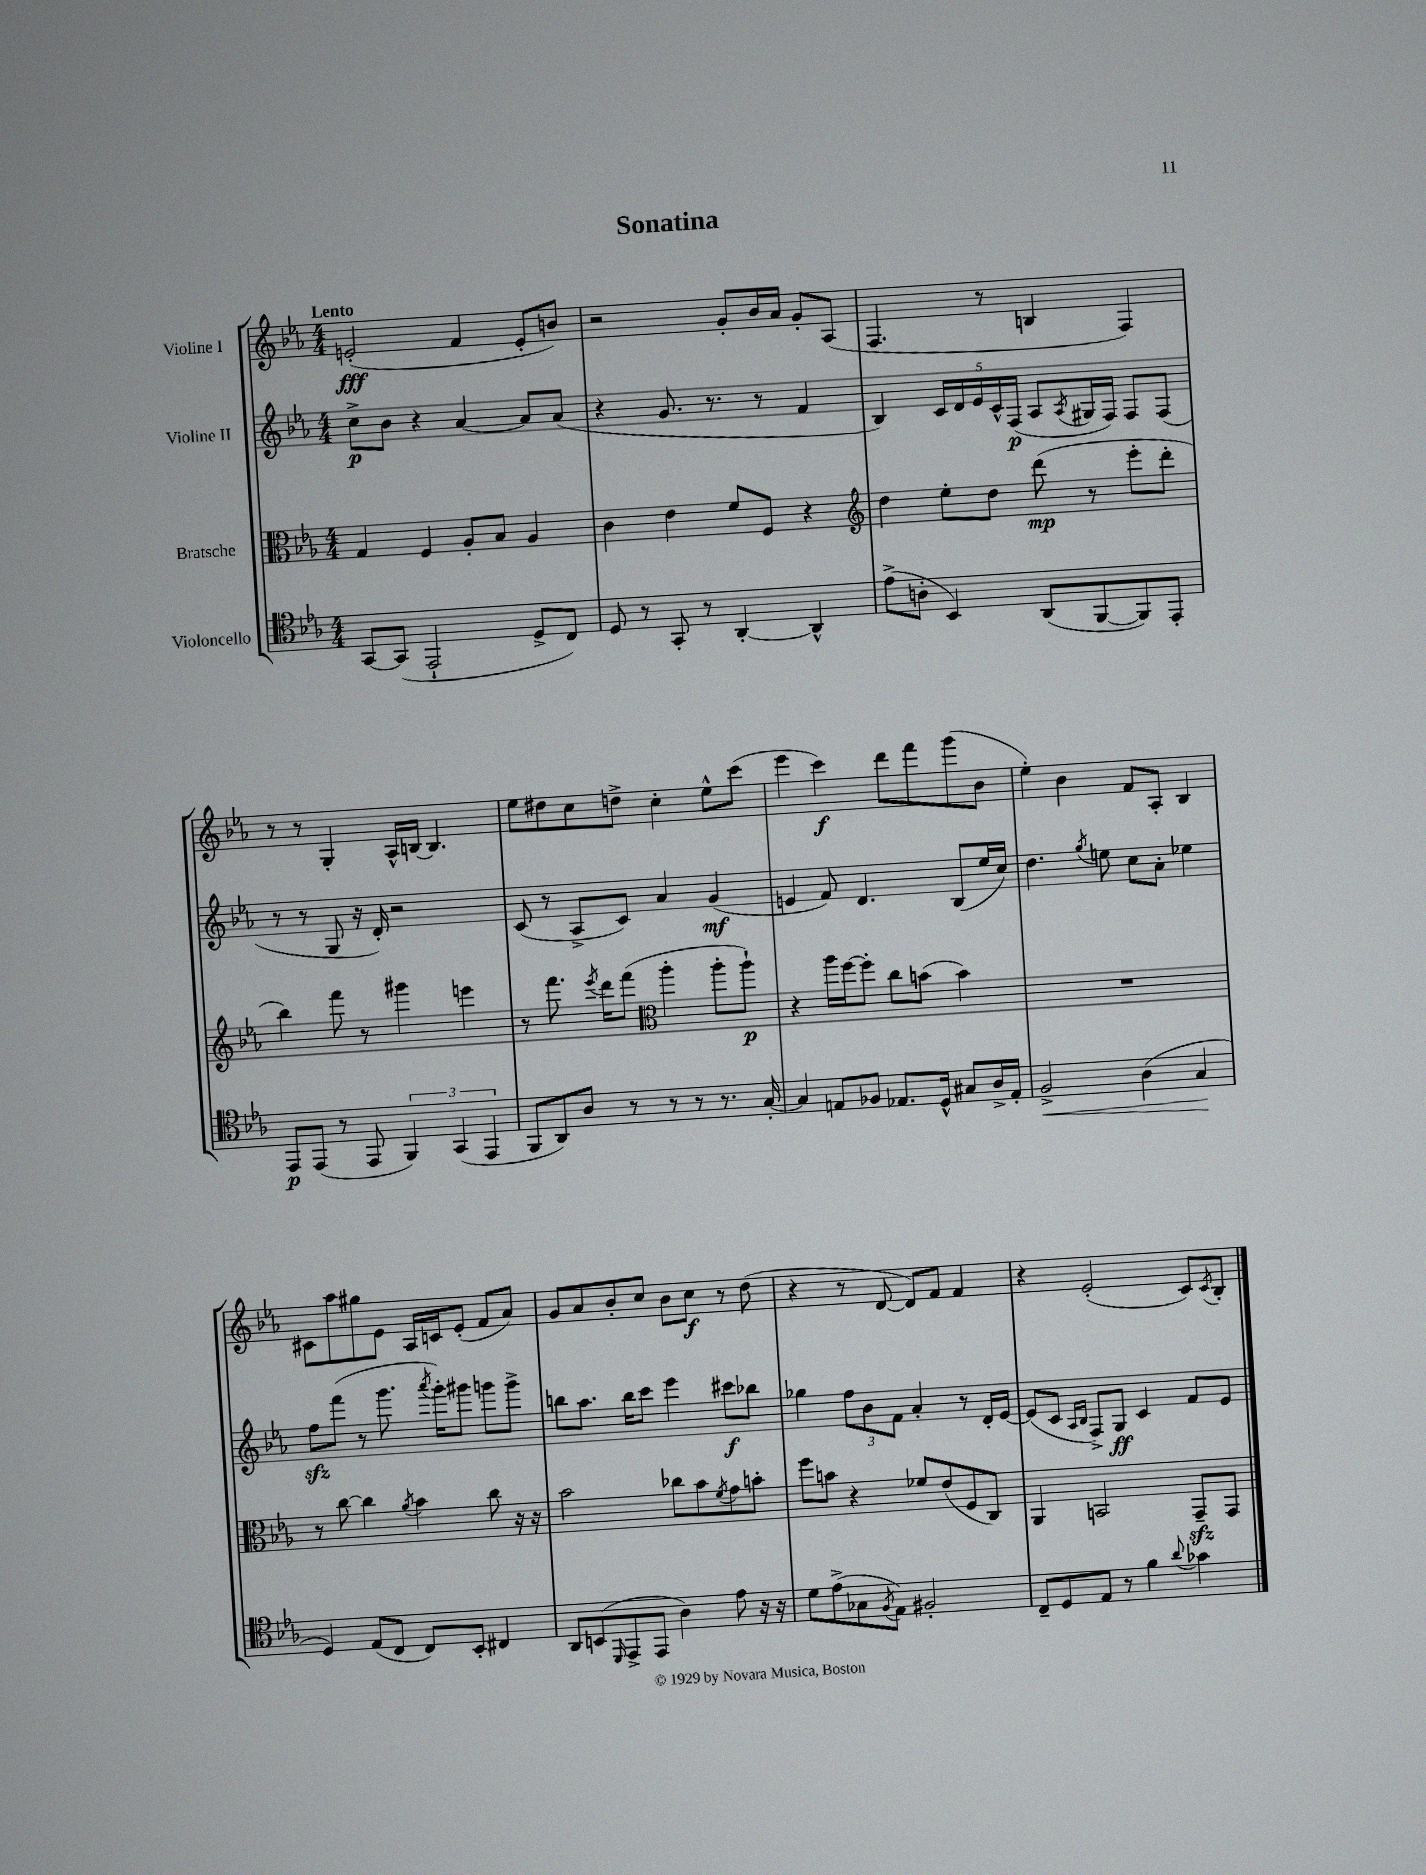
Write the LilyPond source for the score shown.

\header { title = "Sonatina" }
<<
\new StaffGroup <<
\new Staff = "s0" \with { instrumentName = "Violine I" } {
    \clef treble \key ees \major \numericTimeSignature \time 4/4 \tempo "Lento"
    e'2-.\fff( f'4 e'8-. b'8) |
    r2 g'8-. bes'16 aes'16 g'8-. aes8( |
    f4. r8 b4 f4) |
    r8 r8 g4-. aes16-^ b16~ b4. |
    ees''8 dis''8 c''8 d''8-> c''4-. ees''8-^ c'''8( |
    ees'''4 c'''4\f) d'''8 f'''8 g'''8( bes'8 |
    ees''4-.) bes'4 f'8 aes8-. bes4 |
    cis'8 aes''8 gis''8 ees'8 aes16 c'16 ees'8-.( f'8 aes'8) |
    g'8 aes'8 bes'8-. c''8 bes'8 c''8\f r8 d''8( |
    r4 r8 d'8~ d'8) f'8 f'4 |
    r4 ees'2-.( c'8) \acciaccatura { c'8 } bes8-. \bar "|." |
}
\new Staff = "s1" \with { instrumentName = "Violine II" } {
    \clef treble \key ees \major \numericTimeSignature \time 4/4
    c''8->\p bes'8 r4 aes'4~ aes'8 aes'8( |
    r4 g'8. r8. r8 f'4 |
    bes4) \tuplet 5/4 { c'16 d'16 ees'16 c'16-^ f16\p( } aes8 \acciaccatura { aes8 } gis16 f16) f8 f8( |
    r8 r8 g8 r16 d'16-.) r2 |
    c'8( r8 aes8-> c'8) aes'4 g'4\mf( |
    e'4 f'8) d'4. bes8( ees''16 c''16) |
    d''4. \acciaccatura { g''8 } e''8 c''8 aes'8-. ees''4 |
    f''8\sfz f'''8( r8 g'''8. \acciaccatura { aes'''8 } g'''16-.) gis'''8 g'''8 g'''8-> |
    b''8 aes''8. b''16 c'''8 ees'''4 cis'''8\f bes''8 |
    ges''4 \tuplet 3/2 { f''8 bes'8 f'8 } aes'4-. r8 d'16-. ees'16~ |
    ees'8( c'8 \grace { aes16 bes16 } f8->) g8\ff c'4 f'8 ees'8 \bar "|." |
}
\new Staff = "s2" \with { instrumentName = "Bratsche" } {
    \clef alto \key ees \major \numericTimeSignature \time 4/4
    g4 f4 aes8-. bes8 aes4 |
    c'4 ees'4 f'8 f8 r4 |
    \clef treble d''4 ees''8-. d''8 d'''8\mp( r8 ees'''8-. d'''8-. |
    bes''4) f'''8 r8 gis'''4 e'''4 |
    r8 f'''8. \acciaccatura { ees'''8 } d'''16 f'''8( \clef alto aes''4-. aes''8-. aes''8-!\p) |
    r4 aes''16 f''16~ f''8-. c''8 b'8( b'4) |
    R1 |
    r8 c''8~ c''4 \acciaccatura { aes'8 } bes'4 c''8 r16 r16 |
    bes'2 ces''8 bes'8 \acciaccatura { f'8 } g'8 b'8-. |
    f''8 b'8 r4 fes'8 ees'8( f8 c8) |
    aes,4 b,2 g,8--\sfz g,8 \bar "|." |
}
\new Staff = "s3" \with { instrumentName = "Violoncello" } {
    \clef tenor \key ees \major \numericTimeSignature \time 4/4
    g,8~ g,8( ees,2-! d8-> c8) |
    d8 r8 g,8-. r8 aes,4~-. aes,4-^ |
    ees'8->( a8-. bes,4) aes,8( f,8~ f,8) ees,8-. |
    ees,8\p ees,8( r8 ees,8 \tuplet 3/2 { f,4) g,4( ees,4 } |
    f,8 aes,8) aes8 r8 r8 r8 r8. g16~-. |
    g4 e8 fes8 ees8. d16-^ gis8 aes16-> ees16-. |
    f2->\< aes4( g4\! |
    d4) ees8( c8 c8) bes,8-. cis4 |
    aes,8 b,8( \grace { d,16 } ees,8-> ees,8 aes4) ees'8 r16 r16 |
    d'8 ees'8->( ges8 \acciaccatura { f8 } ees8) fis2-. |
    c8-- d8 ees8 r8 f'4 \appoggiatura { aes'8 } ges'4 \bar "|." |
}
>>
>>
\layout { \context { \Score \remove "Bar_number_engraver" } }
